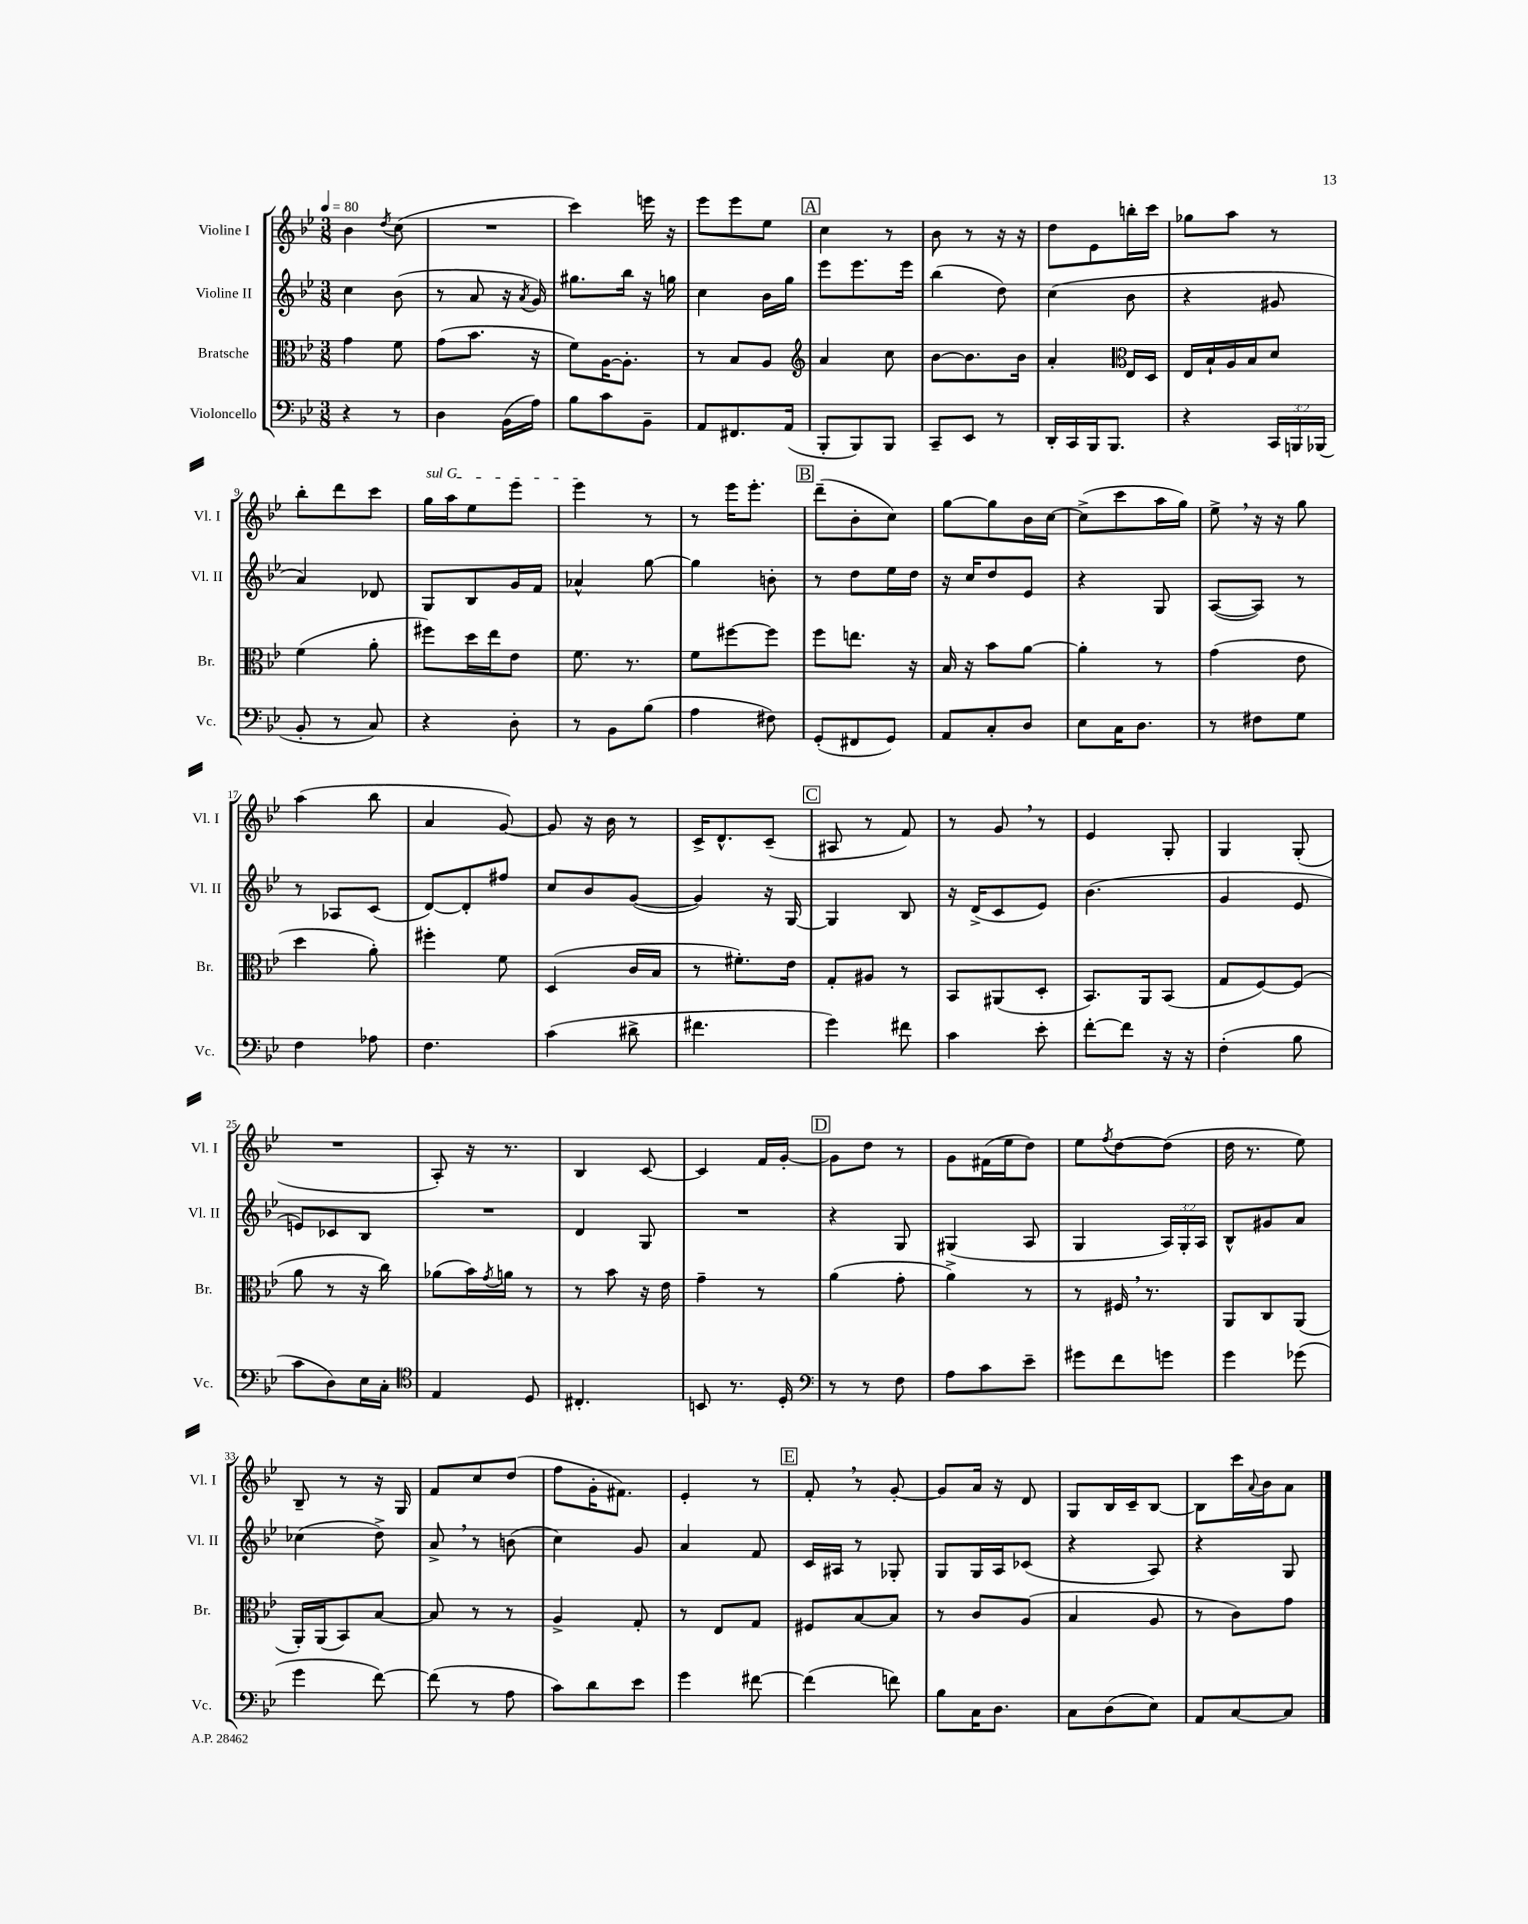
<<
\new StaffGroup <<
\new Staff = "s0" \with { instrumentName = "Violine I" shortInstrumentName = "Vl. I" } {
    \clef treble \key bes \major \numericTimeSignature \time 3/8 \tempo 4 = 80
    bes'4 \acciaccatura { d''8 } c''8( |
    R4. |
    c'''4) e'''16 r16 |
    ees'''8 ees'''8 ees''8 |
    \mark \markup { \box "A" } c''4 r8 |
    bes'8 r8 r16 r16 |
    d''8 ees'8 b''16-. c'''16 |
    ges''8 a''8 r8 |
    bes''8-. d'''8 c'''8 |
    \once \override TextSpanner.bound-details.left.text = \markup { \italic "sul G" } g''16\startTextSpan a''16 ees''8 ees'''8 |
    ees'''4\stopTextSpan r8 |
    r8 ees'''16 ees'''8.-. |
    \mark \markup { \box "B" } d'''8--( bes'8-. c''8) |
    g''8~ g''8 bes'16 c''16~ |
    c''8->( c'''8 a''16 g''16) |
    ees''8-> \breathe r16 r16 g''8 |
    a''4( bes''8 |
    a'4 g'8~) |
    g'8 r16 bes'16 r8 |
    c'16-> d'8.-^ c'8--( |
    \mark \markup { \box "C" } ais8 r8 f'8) |
    r8 g'8 \breathe r8 |
    ees'4 g8-. |
    g4 g8-.( |
    R4. |
    a8-.) r16 r8. |
    bes4 c'8~ |
    c'4 f'16 g'16~-. |
    \mark \markup { \box "D" } g'8 d''8 r8 |
    g'8 fis'16( ees''16 d''8) |
    ees''8 \acciaccatura { f''8 } d''8~ d''8( |
    d''16 r8. ees''8) |
    bes8-- r8 r16 g16 |
    f'8 c''8 d''8( |
    f''8 g'16-. fis'8.) |
    ees'4-. r8 |
    \mark \markup { \box "E" } f'8-. \breathe r8 g'8~-. |
    g'8 a'16 r16 d'8 |
    g8 bes16 c'16-- bes8~ |
    bes8 c'''16 \appoggiatura { a'8 } bes'16 a'8 \bar "|." |
}
\new Staff = "s1" \with { instrumentName = "Violine II" shortInstrumentName = "Vl. II" } {
    \clef treble \key bes \major \numericTimeSignature \time 3/8 \override Staff.TupletNumber.text = #tuplet-number::calc-fraction-text
    c''4 bes'8( |
    r8 a'8 r16 \acciaccatura { a'8 } g'16) |
    gis''8. bes''16 r16 g''16 |
    c''4 bes'16 g''16 |
    \mark \markup { \box "A" } ees'''8 ees'''8. ees'''16 |
    bes''4( d''8) |
    c''4( bes'8 |
    r4 gis'8 |
    a'4) des'8 |
    g8 bes8 g'16 f'16 |
    aes'4-^ g''8~ |
    g''4 b'8-. |
    \mark \markup { \box "B" } r8 d''8 ees''16 d''16 |
    r16 c''16 d''8 ees'8 |
    r4 g8 |
    a8~( a8) r8 |
    r8 aes8 c'8( |
    d'8~) d'8-. fis''8 |
    c''8 bes'8 g'8~( |
    g'4) r16 g16~ |
    \mark \markup { \box "C" } g4 bes8 |
    r16 d'16->( c'8 ees'8) |
    bes'4.( |
    g'4 ees'8 |
    e'8) ces'8 bes8 |
    R4. |
    d'4 g8 |
    R4. |
    \mark \markup { \box "D" } r4 g8 |
    gis4( a8 |
    g4 \tuplet 3/2 { a16) g16-. a16 } |
    bes8-^ gis'8 a'8 |
    ces''4( d''8->) |
    a'8-> \breathe r8 b'8( |
    c''4) g'8 |
    a'4 f'8 |
    \mark \markup { \box "E" } c'16 ais16 r8 ges8-. |
    g8 g16 a16 ces'8( |
    r4 a8) |
    r4 g8 \bar "|." |
}
\new Staff = "s2" \with { instrumentName = "Bratsche" shortInstrumentName = "Br." } {
    \clef alto \key bes \major \numericTimeSignature \time 3/8
    g'4 f'8 |
    g'8( bes'8. r16 |
    f'8) a16~ a8.-. |
    r8 bes8 a8 |
    \mark \markup { \box "A" } \clef treble a'4 c''8 |
    bes'8~ bes'8. bes'16 |
    a'4-. \clef alto ees16 d16 |
    ees16 bes16-! a16 bes16 d'8 |
    f'4( a'8-. |
    fis''8) d''16 ees''16 ees'8 |
    f'8. r8. |
    f'8 fis''8~ fis''8 |
    \mark \markup { \box "B" } f''8 e''8. r16 |
    bes16 r16 bes'8 a'8~ |
    a'4-. r8 |
    g'4( ees'8 |
    d''4 a'8-.) |
    fis''4-. f'8 |
    d4( c'16 bes16 |
    r8 fis'8.-.) ees'16 |
    \mark \markup { \box "C" } g8-. ais8 r8 |
    bes,8 ais,8( d8-. |
    bes,8.) a,16 bes,8( |
    g8 f8~) f8( |
    a'8 r8 r16 c''16) |
    aes'8( bes'16) \acciaccatura { g'8 } a'16 r8 |
    r8 bes'8 r16 ees'16 |
    g'4-- r8 |
    \mark \markup { \box "D" } a'4( g'8-. |
    a'4->) r8 |
    r8 fis16 \breathe r8. |
    a,8 c8 a,8( |
    a,16-.) a,16( bes,8) bes8~ |
    bes8 r8 r8 |
    a4-> g8-. |
    r8 ees8 g8 |
    \mark \markup { \box "E" } fis8 bes8~ bes8 |
    r8 c'8 a8( |
    bes4 a8 |
    r8 c'8) g'8 \bar "|." |
}
\new Staff = "s3" \with { instrumentName = "Violoncello" shortInstrumentName = "Vc." } {
    \clef bass \key bes \major \numericTimeSignature \time 3/8 \override Staff.TupletNumber.text = #tuplet-number::calc-fraction-text
    r4 r8 |
    d4 bes,16( a16) |
    bes8 c'8 bes,8-- |
    a,8 fis,8. a,16( |
    \mark \markup { \box "A" } bes,,8-. bes,,8) bes,,8 |
    c,8-- ees,8 r8 |
    d,16-. c,16 bes,,16 bes,,8. |
    r4 \tuplet 3/2 { c,16 b,,16 bes,,16( } |
    bes,8-. r8 c8) |
    r4 d8-. |
    r8 bes,8 bes8( |
    a4 fis8) |
    \mark \markup { \box "B" } g,8-.( fis,8 g,8) |
    a,8 c8-. d8 |
    ees8 c16 d8. |
    r8 fis8 g8 |
    f4 aes8 |
    f4. |
    c'4( dis'8-> |
    fis'4. |
    \mark \markup { \box "C" } g'4) fis'8 |
    c'4 ees'8-. |
    f'8~-. f'8 r16 r16 |
    f4-.( bes8 |
    c'8 d8) ees16 c16-. |
    \clef tenor ees4 d8 |
    cis4.-. |
    b,8 r8. d16-. |
    \mark \markup { \box "D" } \clef bass r8 r8 f8 |
    a8 c'8 ees'8-- |
    gis'8 f'8 g'8 |
    g'4 ges'8( |
    g'4 f'8~) |
    f'8( r8 a8 |
    c'8) d'8 ees'8 |
    g'4 fis'8~ |
    \mark \markup { \box "E" } fis'4( f'8) |
    bes8 c16 d8. |
    c8 d8( ees8) |
    a,8 c8~ c8 \bar "|." |
}
>>
>>
